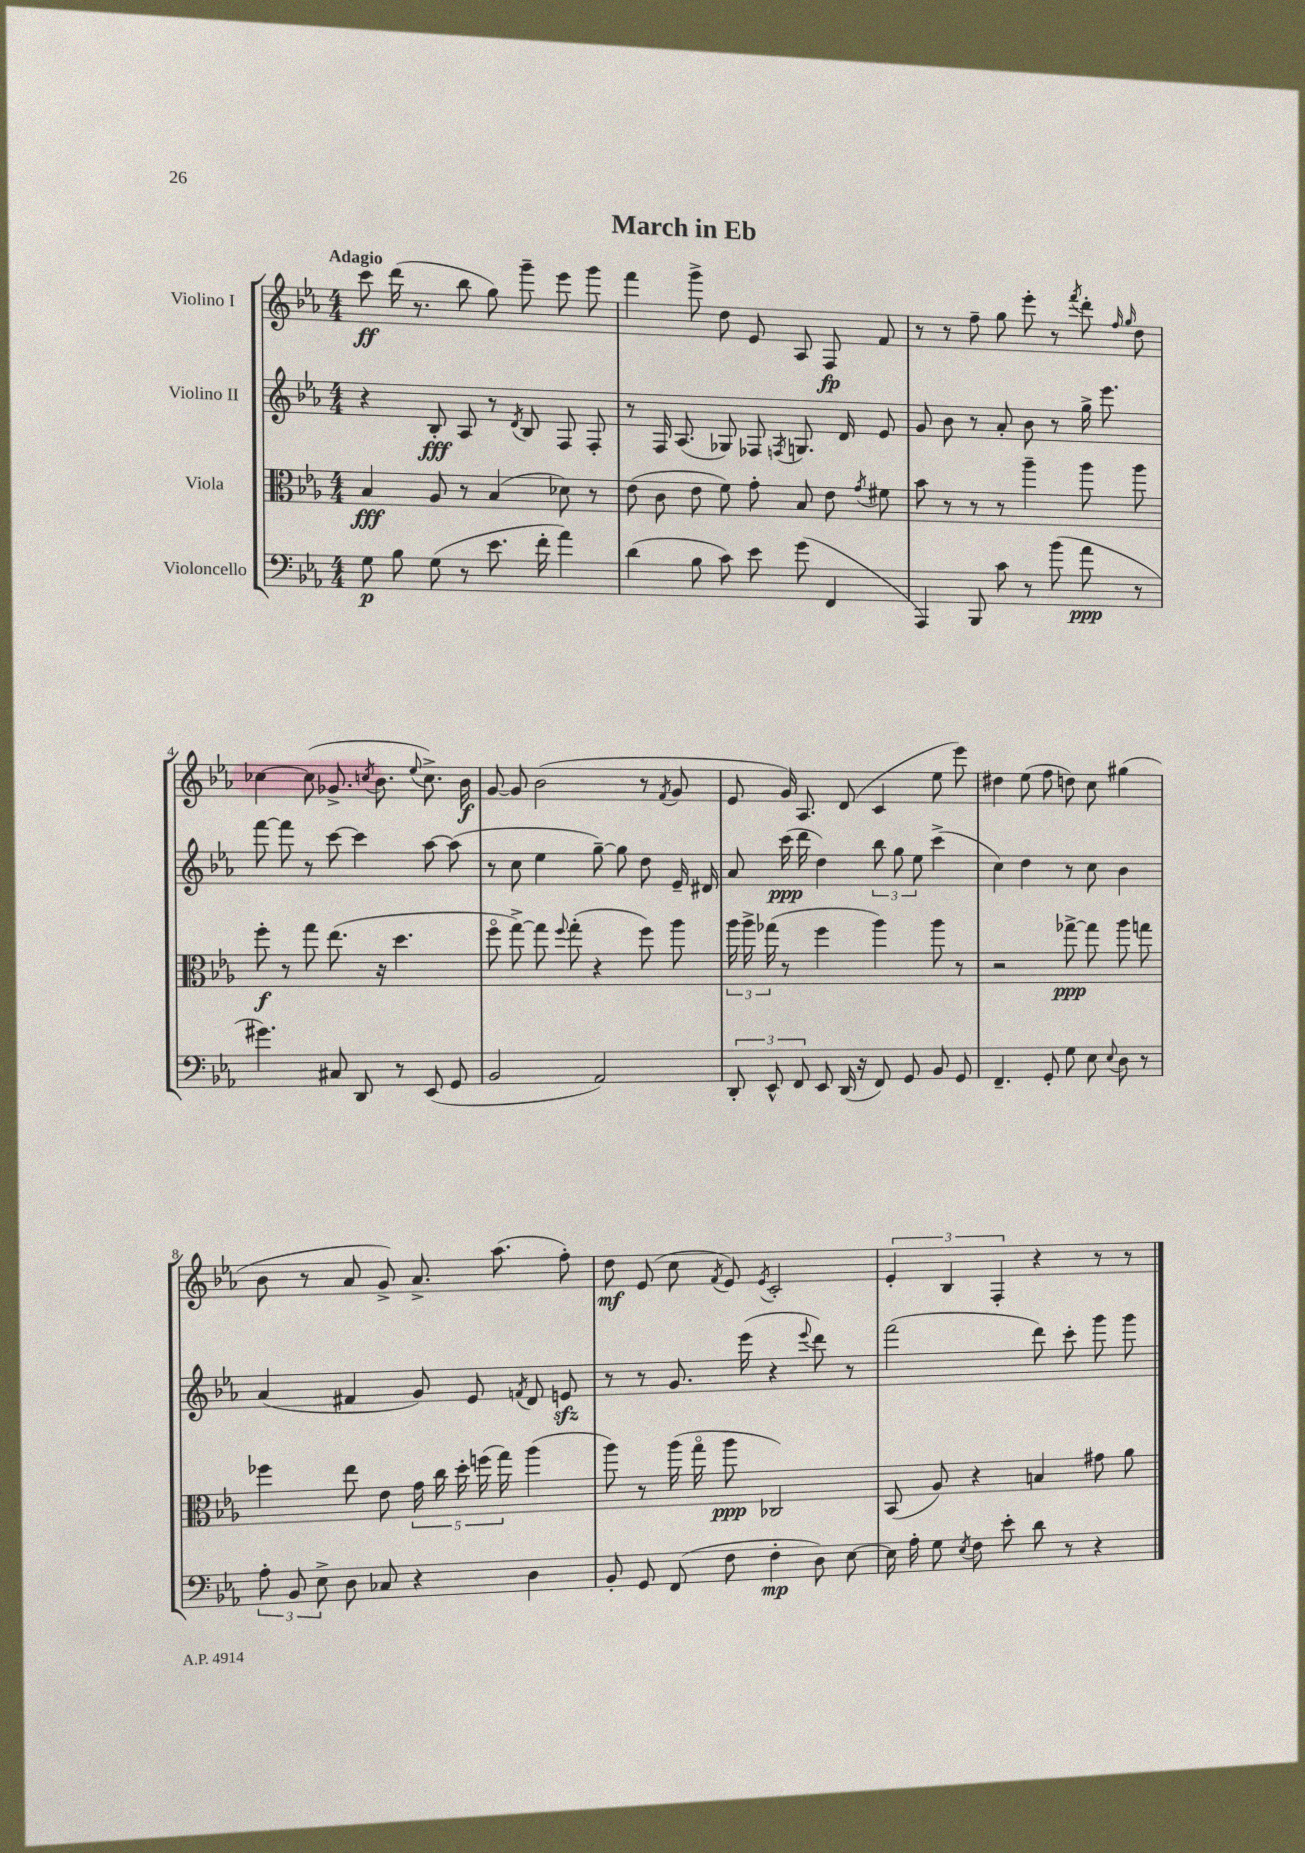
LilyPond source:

\header { title = "March in Eb" }
<<
\new StaffGroup <<
\new Staff = "s0" \with { instrumentName = "Violino I" } {
    \clef treble \key ees \major \numericTimeSignature \time 4/4 \tempo "Adagio"
    \autoBeamOff c'''8\ff d'''16( r8. bes''8 g''8) g'''8-- ees'''8 g'''8 |
    f'''4 g'''8-> d''8 ees'8 aes8 f8\fp f'8 |
    r8 r8 f''8-- g''8 ees'''8-. r8 \acciaccatura { f'''8 } d'''8-. \grace { f''16 g''16 } d''8 |
    ces''4~ ces''8( ges'8.-> \acciaccatura { c''8 } bes'8. \appoggiatura { ees''8 } c''8.->) bes'16\f |
    g'8~ g'8 bes'2( r8 \acciaccatura { f'8 } g'8 |
    ees'8 g'16) aes8. d'8( c'4 ees''8 ees'''8) |
    dis''4 ees''8( f''8 d''8) c''8 gis''4( |
    bes'8 r8 aes'8 g'8->) aes'8.-> aes''8.( f''8-.) |
    d''8\mf ees'8( c''8 \acciaccatura { f'8 } ees'8) \acciaccatura { ees'8 } c'2-. |
    \tuplet 3/2 { ees'4-. bes4 f4-. } r4 r8 r8 \bar "|." |
}
\new Staff = "s1" \with { instrumentName = "Violino II" } {
    \clef treble \key ees \major \numericTimeSignature \time 4/4
    \autoBeamOff r4 bes8-.\fff aes8 r8 \acciaccatura { d'8 } bes8 f8 f8-. |
    r8 f16 aes8.( ges8) fes8 \acciaccatura { f8 } g8. d'16 ees'8 |
    g'8 bes'8 r8 aes'8-. bes'8 r8 g''16-> ees'''8. |
    f'''8~ f'''8 r8 c'''8~ c'''4 aes''8~ aes''8( |
    r8 c''8 ees''4 g''8~--) g''8 d''8 ees'16-- dis'16 |
    aes'8 c'''16\ppp( d'''16 d''4) \tuplet 3/2 { bes''8 g''8 ees''8 } c'''4->( |
    c''4) d''4 r8 c''8 bes'4 |
    aes'4( fis'4 g'8) ees'8 \acciaccatura { f'8 } d'8 e'8\sfz |
    r8 r8 g'8. ees'''16( r4 \appoggiatura { ees'''8 } d'''8) r8 |
    f'''2( d'''8) c'''8-. g'''8 g'''8 \bar "|." |
}
\new Staff = "s2" \with { instrumentName = "Viola" } {
    \clef alto \key ees \major \numericTimeSignature \time 4/4
    \autoBeamOff bes4\fff aes8 r8 bes4( des'8) r8 |
    ees'8( c'8 ees'8 f'8) g'8-. bes8 ees'8 \acciaccatura { g'8 } fis'8 |
    bes'8 r8 r8 r8 aes''4-- aes''8 aes''8 |
    f''8-.\f r8 g''8 ees''8.( r16 d''4. |
    f''8\flageolet g''8~->) g''8 \appoggiatura { f''8 } g''8-.( r4 f''8) aes''8 |
    \tuplet 3/2 { aes''16 aes''16-> ges''16( } r8 f''4 aes''4) aes''8 r8 |
    r2 ges''8~->\ppp ges''8 aes''8 g''8 |
    fes''4 ees''8 ees'8 \tuplet 5/4 { g'16 c''16 d''16-. f''16( g''16) } aes''4( |
    aes''8) r8 aes''16( g''16\flageolet aes''8\ppp ces2) |
    bes,8( aes8) r4 b4 gis'8 aes'8 \bar "|." |
}
\new Staff = "s3" \with { instrumentName = "Violoncello" } {
    \clef bass \key ees \major \numericTimeSignature \time 4/4
    \autoBeamOff g8\p bes8 g8( r8 ees'8. f'16-. aes'4) |
    d'4( bes8 c'8) ees'8 g'8( f,4 |
    aes,,4) bes,,8 c'8 r8 bes'8( aes'8\ppp r8 |
    gis'4.) cis8 d,8 r8 ees,8( g,8 |
    bes,2 aes,2) |
    \tuplet 3/2 { d,8-. ees,8-^ f,8 } ees,8 d,16( r16 f,8) g,8 bes,8 g,8 |
    f,4.-- g,8-. g8 ees8 \appoggiatura { ees8 } d8 r8 |
    \tuplet 3/2 { aes8-. bes,8 ees8-> } d8 ces8 r4 d4 |
    bes,8-. g,8 f,8( f8 f4-.\mp d8) ees8~ |
    ees16 aes16-. g8 \acciaccatura { ees8 } f8 ees'8-. d'8 r8 r4 \bar "|." |
}
>>
>>
